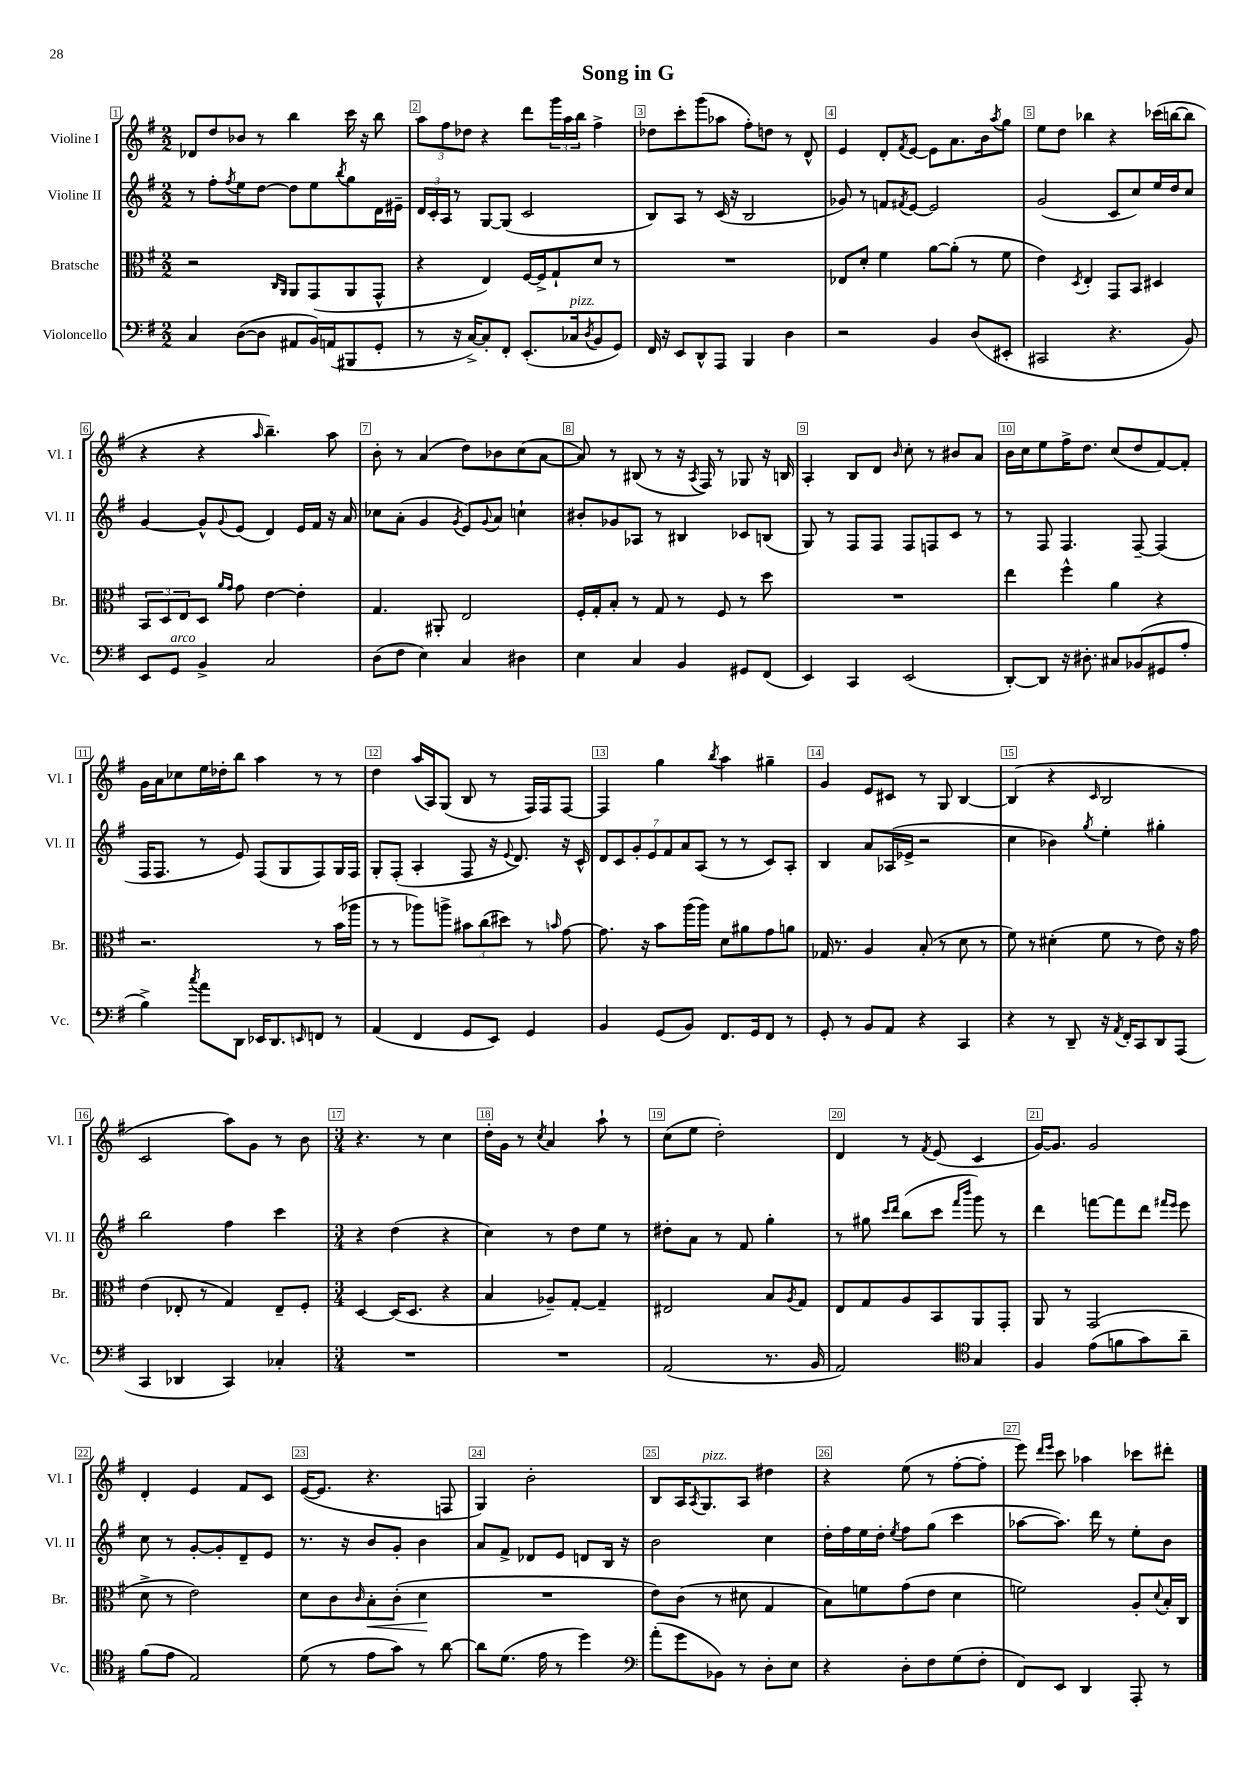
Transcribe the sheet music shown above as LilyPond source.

\header { title = "Song in G" }
<<
\new StaffGroup <<
\new Staff = "s0" \with { instrumentName = "Violine I" shortInstrumentName = "Vl. I" } {
    \clef treble \key g \major \numericTimeSignature \time 2/2
    des'8 d''8 bes'8 r8 b''4 c'''16 r16 b''8 |
    \tuplet 3/2 { a''8 fis''8 des''8 } r4 d'''8 \tuplet 3/2 { g'''16 a''16 b''16 } fis''4-> |
    des''8 c'''8-. g'''8( aes''8 fis''8-.) d''8 r8 d'8-^ |
    e'4 d'8-. \acciaccatura { fis'8 } e'8~ e'8 a'8. b'16 \acciaccatura { a''8 } g''8 |
    e''8 d''8 bes''4 r4 ces'''16( b''16~ b''8 |
    r4 r4 \grace { a''16 } b''4.--) a''8 |
    b'8-. r8 a'4( d''8) bes'8 c''8( a'8~ |
    a'8) r8 bis8( r8 r16 \acciaccatura { a8 } fis16) r8 ges8 r16 b16 |
    a4-. b8 d'8 \grace { b'16 } c''8-. r8 bis'8 a'8 |
    b'16 c''16 e''8 fis''16-> d''8. c''8( d''8 fis'8~) fis'8-. |
    g'16 a'16 ces''8 e''16 des''16-. b''8 a''4 r8 r8 |
    d''4 a''16( a16) g8( b8 r8 fis16) fis16 fis8~ |
    fis4 g''4 \acciaccatura { b''8 } a''4 gis''4-- |
    g'4 e'8 cis'8 r8 g8 b4~ |
    b4( r4 \grace { c'16 } b2 |
    c'2 a''8) g'8 r8 b'8 |
    \numericTimeSignature \time 3/4 r4. r8 c''4 |
    d''16-. g'16 r8 \acciaccatura { c''8 } a'4 a''8-! r8 |
    c''8( e''8 d''2-.) |
    d'4 r8 \acciaccatura { fis'8 } e'8( c'4 |
    g'16~) g'8. g'2 |
    d'4-. e'4 fis'8 c'8 |
    e'16~( e'8. r4. f8 |
    g4) b'2-. |
    b8 a16 \acciaccatura { a8 } g8.^\markup { \italic "pizz." } a8 dis''4 |
    r4 e''8( r8 fis''8~-. fis''8-. |
    e'''8) \grace { d'''16 e'''16 } c'''8 aes''4 ces'''8 dis'''8-. \bar "|." |
}
\new Staff = "s1" \with { instrumentName = "Violine II" shortInstrumentName = "Vl. II" } {
    \clef treble \key g \major \numericTimeSignature \time 2/2
    r8 fis''8-. \acciaccatura { fis''8 } e''8 d''8~ d''8 e''8 \acciaccatura { b''8 } g''8 d'16 eis'16-- |
    \tuplet 3/2 { d'16 c'16-. a16 } r8 g8~ g8( c'2 |
    b8) a8 r8 c'16( r16 b2 |
    ges'8) r8 f'8 \acciaccatura { fis'8 } e'8~ e'2 |
    g'2( c'8 c''8) e''16 d''16 c''8 |
    g'4~ g'8-^ \appoggiatura { g'8 } e'8( d'4) e'16 fis'16 r16 a'16 |
    ces''8 a'8-.( g'4 \acciaccatura { g'8 } e'8) \appoggiatura { g'8 } a'8 c''4-! |
    bis'8-. ges'8 aes8 r8 bis4 ces'8 b8( |
    g8) r8 fis8 fis8 fis8 f8 c'8 r8 |
    r8 fis8 fis4. fis8~-- fis4( |
    fis16 fis8. r8 e'8) fis8( g8 fis8) g16 fis16 |
    g8-. fis8-.( a4-. fis8 r16 \appoggiatura { e'8 } d'8.) r16 c'16-^ |
    \tuplet 7/4 { d'8 c'8 g'8-. e'8 fis'8 a'8 a8( } r8 r8 c'8) a8-. |
    b4 a'8 aes16( ees'16-> r2 |
    c''4 bes'4) \acciaccatura { g''8 } e''4-. gis''4-. |
    b''2 fis''4 c'''4 |
    \numericTimeSignature \time 3/4 r4 d''4( r4 |
    c''4) r8 d''8 e''8 r8 |
    dis''8-. a'8 r8 fis'8 g''4-. |
    r8 gis''8 \grace { c'''16 d'''16 } b''8( c'''8 \grace { fis'''16 b'''16 } g'''8) r8 |
    d'''4 f'''8~ f'''8 d'''8 \grace { fis'''16 e'''16 } e'''8 |
    c''8 r8 g'8~-. g'8-. d'8-- e'8 |
    r8. r16 b'8 g'8-. b'4 |
    a'8 fis'8-> des'8 e'8 d'8 b16 r16 |
    b'2 c''4 |
    d''16-. fis''16 e''16 d''16-. \acciaccatura { e''8 } fis''8 g''8( c'''4 |
    aes''8~ aes''8.) d'''16 r8 e''8-. b'8 \bar "|." |
}
\new Staff = "s2" \with { instrumentName = "Bratsche" shortInstrumentName = "Br." } {
    \clef alto \key g \major \numericTimeSignature \time 2/2
    r2 \grace { c16 a,16 } a,8 g,8( a,8 g,8-^ |
    r4 e4) fis16~ fis16-> g8-! d'8 r8 |
    R1 |
    ees8 d'8-. fis'4 a'8~ a'8-.( r8 fis'8 |
    e'4) \acciaccatura { d8 } e4-. g,8 b,8 dis4 |
    \tuplet 3/2 { b,8 d8 e8 } d8 \grace { a'16 g'16 } g'8 e'4~ e'4-. |
    g4. ais,8-. e2 |
    fis16-. g16-. b8-. r8 g8 r8 fis8 r8 d''8 |
    R1 |
    e''4 fis''4-^ a'4 r4 |
    r2. r8 b'16( aes''16 |
    r8 r8 aes''8) a''8-> \tuplet 3/2 { bis'8 c''8( dis''8) } r8 \grace { b'16 } g'8~ |
    g'8. r16 b'8 a''16( a''16) d'8 ais'8 g'8 a'8 |
    ges16 r8. a4 b8-.( r8 d'8 r8 |
    fis'8) r8 dis'4-.( fis'8 r8 e'8) r16 g'16 |
    e'4( ees8-. r8 g4) ees8-- fis8-. |
    \numericTimeSignature \time 3/4 d4~ d16( d8. r4 |
    b4 aes8--) g8~-. g4-- |
    eis2 b8 \acciaccatura { a8 } g8 |
    e8 g8 a8 b,8 a,8 g,8-. |
    a,8 r8 g,2( |
    d'8-> r8 e'2) |
    d'8 c'8 \grace { c'16 } b8-.\< c'8-.( d'4\! |
    R2. |
    e'8) c'8( r8 dis'8 g4 |
    b8) f'8 g'8( e'8 d'4 |
    f'2) a8-. \appoggiatura { d'8 } b16-. c16 \bar "|." |
}
\new Staff = "s3" \with { instrumentName = "Violoncello" shortInstrumentName = "Vc." } {
    \clef bass \key g \major \numericTimeSignature \time 2/2
    c4 d8~( d8 ais,8 b,16) a,16( bis,,8 g,8-. |
    r8 r16 c16~->) c8-. fis,8-. e,8.-.( ces16^\markup { \italic "pizz." } \acciaccatura { d8 } b,8 g,8) |
    fis,16 r16 e,8 d,8-^ a,,8 b,,4 d4 |
    r2 b,4 d8( eis,8-. |
    cis,2 r4. b,8) |
    e,8 g,8^\markup { \italic "arco" } b,4-> c2 |
    d8( fis8 e4) c4 dis4 |
    e4 c4 b,4 gis,8 fis,8( |
    e,4) c,4 e,2( |
    d,8~-.) d,8 r16 dis8.-. cis8 bes,8( gis,8 a8-. |
    b4->) \acciaccatura { c''8 } a'8 d,8 ees,16 d,8. \grace { e,16 } f,8 r8 |
    a,4( fis,4 g,8 e,8) g,4 |
    b,4 g,8( b,8) fis,8. g,16 fis,8 r8 |
    g,8-. r8 b,8 a,8 r4 c,4 |
    r4 r8 d,8-- r16 \acciaccatura { a,8 } fis,16-. c,8 d,8 a,,8( |
    c,4 des,4 c,4) ces4-. |
    \numericTimeSignature \time 3/4 R2. |
    R2. |
    a,2( r8. b,16 |
    a,2) \clef tenor g4 |
    fis4 e'8( f'8 g'8) a'8-- |
    fis'8( e'8 e2) |
    d'8( r8 e'8 g'8) r8 a'8~ |
    a'8 d'8.( e'16 r8 d''4) |
    \clef bass a'8-.( g'8 bes,8) r8 d8-. e8 |
    r4 d8-. fis8 g8( fis8-. |
    fis,8) e,8 d,4 a,,8-. r8 \bar "|." |
}
>>
>>
\layout { \context { \Score \override BarNumber.break-visibility = ##(#f #t #t) barNumberVisibility = #all-bar-numbers-visible \override BarNumber.stencil = #(make-stencil-boxer 0.1 0.3 ly:text-interface::print) } }
